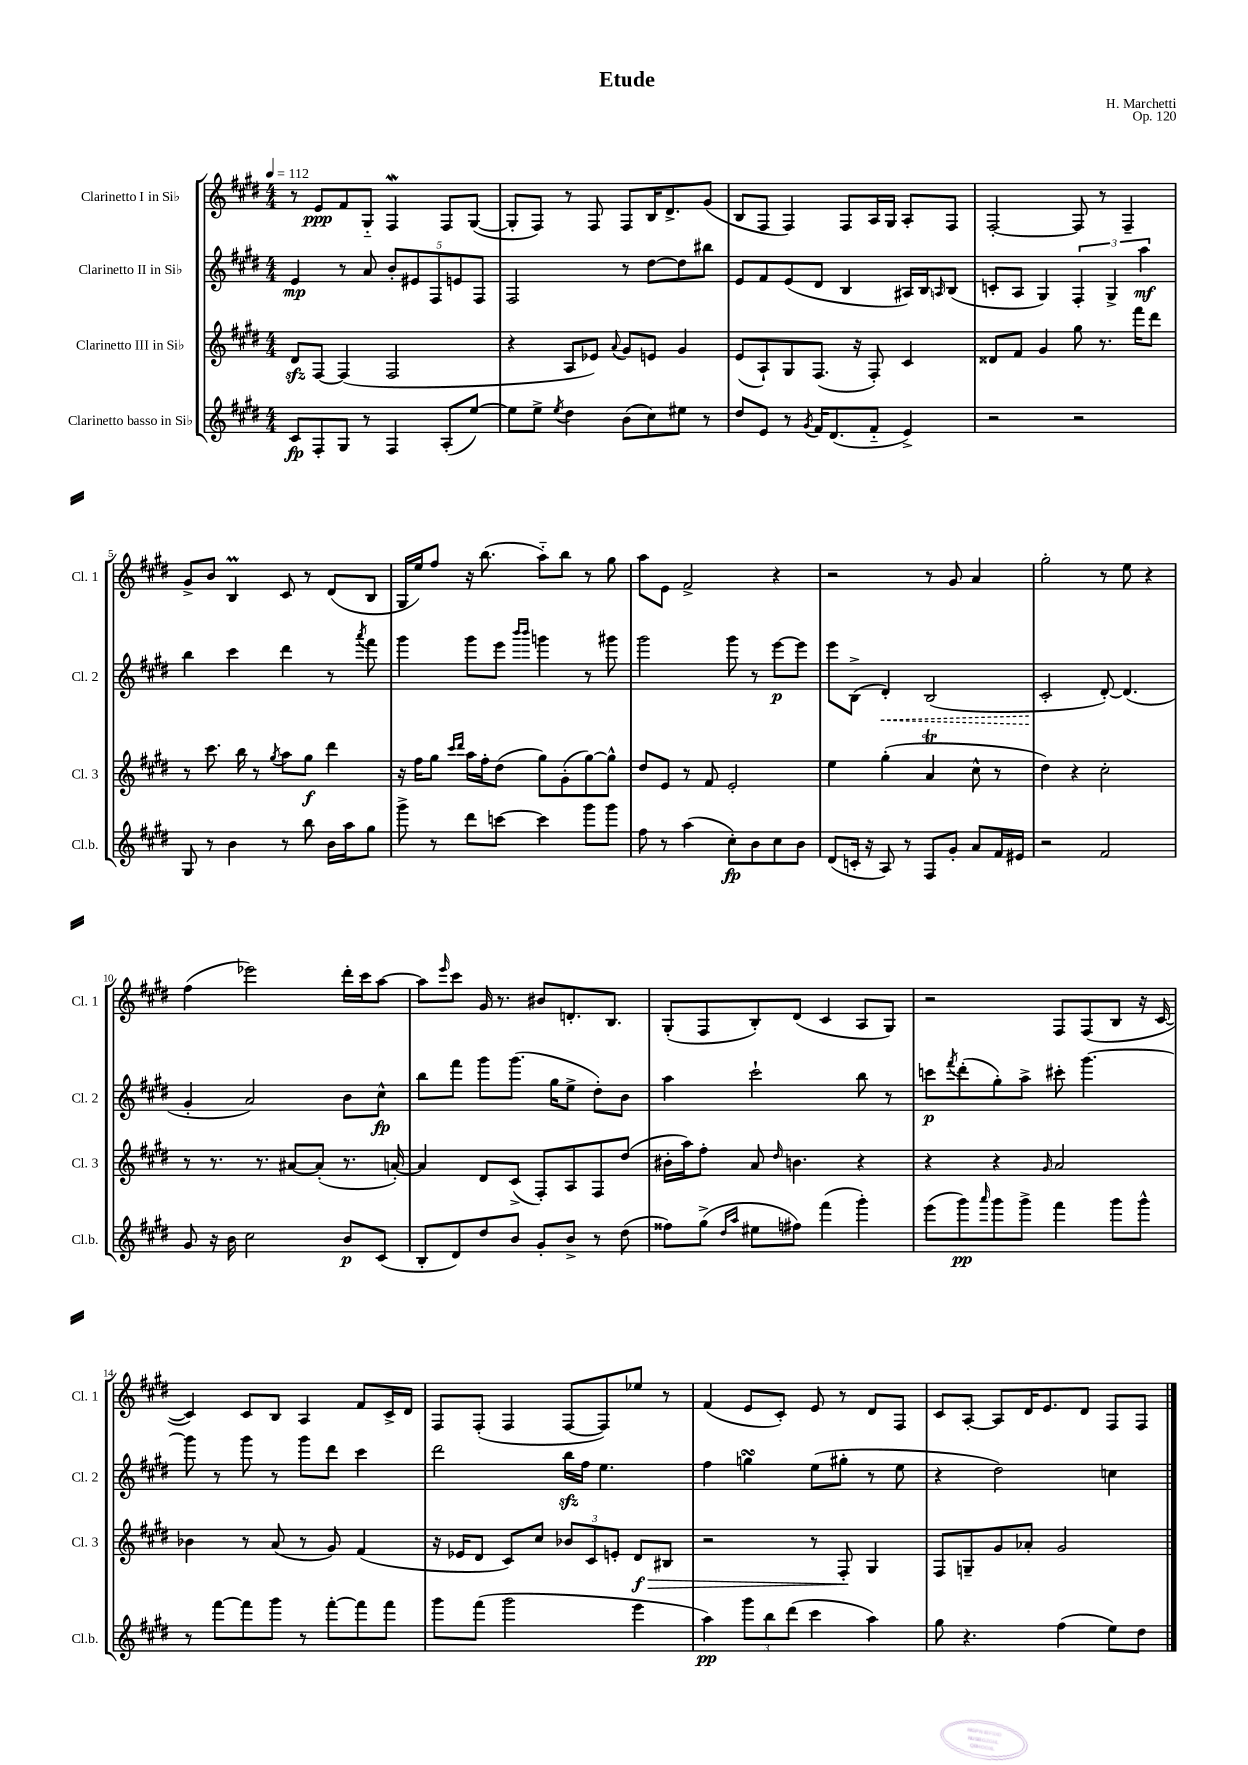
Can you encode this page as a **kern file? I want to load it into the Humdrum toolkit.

**kern	**kern	**kern	**kern
*staff4	*staff3	*staff2	*staff1
*clefG2	*clefG2	*clefG2	*clefG2
*k[f#c#g#d#]	*k[f#c#g#d#]	*k[f#c#g#d#]	*k[f#c#g#d#]
*M4/4	*M4/4	*M4/4	*M4/4
*MM112	*MM112	*MM112	*MM112
8c#/L	8d#/L	4e/	8r
8F#'/	[8F#/J	.	8e/L
8G#/J	(4F#/]	8r	8f#/
8r	.	8a/	8G#'~/J
4F#/	2F#/	10b'/L	4F#/
.	.	10e#/	.
.	.	10F#/	.
(8A'/L	.	.	8F#/L
.	.	10e/	.
[8ee/J)	.	.	([8G#/J
.	.	10F#/J	.
=	=	=	=
8ee\]L	4r	2F#/	8G#'/]L
8ee^\J	.	.	8F#/J)
8qee/	.	.	.
4dd#\	8A/L	.	8r
.	8e-/J)	.	8F#/
.	8qqa/	.	.
(8b\L	8g#/L	8r	8F#/L
8cc#\)	8e/J	[8dd#\L	16B/K
.	.	.	8.d#^/
8ee#\J	4g#/	8dd#\]	.
8r	.	8bb#\J	(8g#/J
=	=	=	=
8dd#/L	(8e/L	8e/L	8B/L
8e/J	8A`/)	8f#/	8F#/J
8r	8G#/	(8e/	4F#/)
8qg#/	.	.	.
16f#/LK	(8.F#/J	8d#/J	.
(8.d#/	.	.	.
.	.	4B/	8F#/L
.	16r	.	.
8f#'~/J	8F#'/)	.	16A/L
.	.	.	16G#/JJ
4e^/)	4c#/	16A#/LL)	8A'/L
.	.	16B/J	.
.	.	16qqA/	.
.	.	(8B/J	8F#/J
=	=	=	=
2r	8d##/L	8c'/L	[2F#'/
.	8f#/J	8A/J	.
.	4g#/	4G#/)	.
2r	8gg#\	6F#'/	8F#/]
.	8.r	.	8r
.	.	6G#^/	.
.	.	.	4F#~/
.	16fff#\LK	.	.
.	.	6aa\	.
.	8ddd#\J	.	.
=	=	=	=
8G#/	8r	4bb\	8g#^/L
8r	8.ccc#\	.	8b/J
4b\	.	4ccc#\	4B/
.	16bb\	.	.
.	8r	.	.
.	8qgg#/	.	.
8r	8aa\L	4ddd#\	8c#/
8bb\	8gg#\J	.	8r
16b\LL	4ddd#\	8r	(8d#/L
16aa\J	.	.	.
.	.	8qaaa/	.
8gg#\J	.	8fff#\	8B/J
=	=	=	=
8ggg#^\	16r	4ggg#\	16G#/LL
.	16ff#\LK	.	16ee/J)
8r	8gg#\J	.	8ff#/J
.	16qqccc#/LL	.	.
.	16qqddd#/JJ	.	.
8ddd#\L	16aa\LL	8ggg#\L	16r
.	16ff#'\J	.	(8.bb\
[8ccc\J	(8dd#\J	8eee\J	.
.	.	16qqbbb/LL	.
.	.	16qqbbb/JJ	.
4ccc\]	8gg#\L)	4ggg\	8aa'~\L)
.	(8g#'\	.	8bb\J
8ggg#\L	[8gg#\)	8r	8r
8ggg#\J	8gg#^^\]J	8ggg#\	8gg#\
=	=	=	=
8ff#\	8dd#/L	2ggg#\	8aa\L
8r	8e/J	.	8e\J
(4aa\	8r	.	2f#^/
.	8f#/	.	.
8cc#'\L)	2e'/	8ggg#\	.
8b\	.	8r	.
8cc#\	.	[8eee\L	4r
8b\J	.	8eee\]J	.
=	=	=	=
(8d#/L	4ee\	8eee\L	2r
16c'/Jk	.	(8B^\J	.
16r	.	.	.
8A/)	(4gg#'\	4d#'/)	.
8r	.	.	.
8F#/L	4a/	(2B/	8r
8g#'/J	.	.	8g#/
8a/L	8cc#^^\	.	4a/
16f#/L	8r	.	.
16e#/JJ	.	.	.
=	=	=	=
2r	4dd#\)	2c#'/	2gg#'\
.	4r	.	.
2f#/	2cc#'\	[8d#'/)	8r
.	.	(4.d#/]	8ee\
.	.	.	4r
=	=	=	=
8g#/	8r	4g#'/	(4ff#\
16r	8.r	.	.
16b\	.	.	.
2cc#\	.	2a/)	2eee-\)
.	8.r	.	.
.	[8a#/L	.	.
.	(8a#'/]J	.	.
8b/L	8.r	8b\L	16ddd#'\LL
.	.	.	16ccc#\J
(8c#/J	.	8cc#^^\J	[8aa\J
.	[16a'/)	.	.
=	=	=	=
8B'/L	4a/]	8bb\L	8aa\]L
.	.	.	16qqeee/
8d#/)	.	8fff#\J	8ccc#\J
8dd#/	8d#/L	8ggg#\L	16g#/
.	.	.	8.r
8b/J	(8c#^/J	(8.ggg#\J	.
8g#'/L	8F#'/L)	.	8b#/L
.	.	16gg#\LK	.
8b^/J	8A/	8ee^\J	8.d'/
8r	8F#/	8dd#'\L)	.
.	.	.	8.B/J
(8dd#\	(8dd#/J	8b\J	.
=	=	=	=
8ff##\L)	16b#'\LL	4aa\	(8G#'/L
.	16aa\J)	.	.
(8gg#^\J	8ff#'\J	.	8F#/
16qqdd#/LL	.	.	.
16qqaa/JJ	.	.	.
8ee#\L	8a/	2ccc#`\	8B'/)
.	16qqdd#/	.	.
8ff#\J)	4.b\	.	(8d#/J
(4fff#\	.	.	4c#/
4ggg#'\)	4r	8bb\	8A/L
.	.	8r	8G#/J)
=	=	=	=
(8eee\L	4r	8ccc\L	2r
.	.	8qfff#/	.
8ggg#\)	.	(8ddd#'\	.
16qqaaa/	.	.	.
8ggg#\	4r	8gg#'\)	.
8ggg#^\J	.	8aa^\J	.
.	16qqg#/	.	.
4fff#\	2a/	8ccc#'\	8F#/L
.	.	[4.ggg#\	(8F#/
8ggg#\L	.	.	8B/J
8ggg#^^\J	.	.	16r
.	.	.	[16c#/
=	=	=	=
8r	4b-\	8ggg#\]	4c#/])
[8fff#\L	.	8r	.
8fff#\]	8r	8ggg#\	8c#/L
8ggg#\J	(8a/	8r	8B/J
8r	8r	8ggg#\L	4A/
[8fff#'\L	8g#/)	8ddd#\J	.
8fff#\]	(4f#/	4ccc#\	8f#/L
8fff#\J	.	.	16c#^/L
.	.	.	16d#/JJ
=	=	=	=
8ggg#\L	16r	2ddd#\	8F#/L
.	16e-/LK	.	.
(8fff#\J	8d#/J	.	(8F#'/J
2ggg#\	8c#/L)	.	4F#/
.	8cc#/J	.	.
.	12b-/L	16bb\LL	[8F#/L
.	.	16ff#\JJ	.
.	12c#/	.	.
.	.	4.ee\	8F#/])
.	12e'/J	.	.
4eee\	8d#/L	.	8ee-/J
.	8B#/J	.	8r
=	=	=	=
4aa\)	2r	4ff#\	(4f#/
12ggg#\L	.	4gg\	8e/L
12bb\	.	.	.
.	.	.	8c#'/J)
(12ddd#\J	.	.	.
4ccc#\	8r	(8ee\L	8e/
.	8F#'/	8gg#'\J	8r
4aa\)	4G#/	8r	8d#/L
.	.	8ee\	8F#/J
=	=	=	=
8gg#\	8F#/L	4r	8c#/L
4.r	8G~/	.	[8A'/J
.	8g#/	2dd#\)	8A/]L
.	8a-'/J	.	16d#/K
.	.	.	8.e/
(4ff#\	2g#/	.	.
.	.	.	8d#/J
8ee\L)	.	4cc\	8F#/L
8dd#\J	.	.	8F#/J
==	==	==	==
*-	*-	*-	*-
